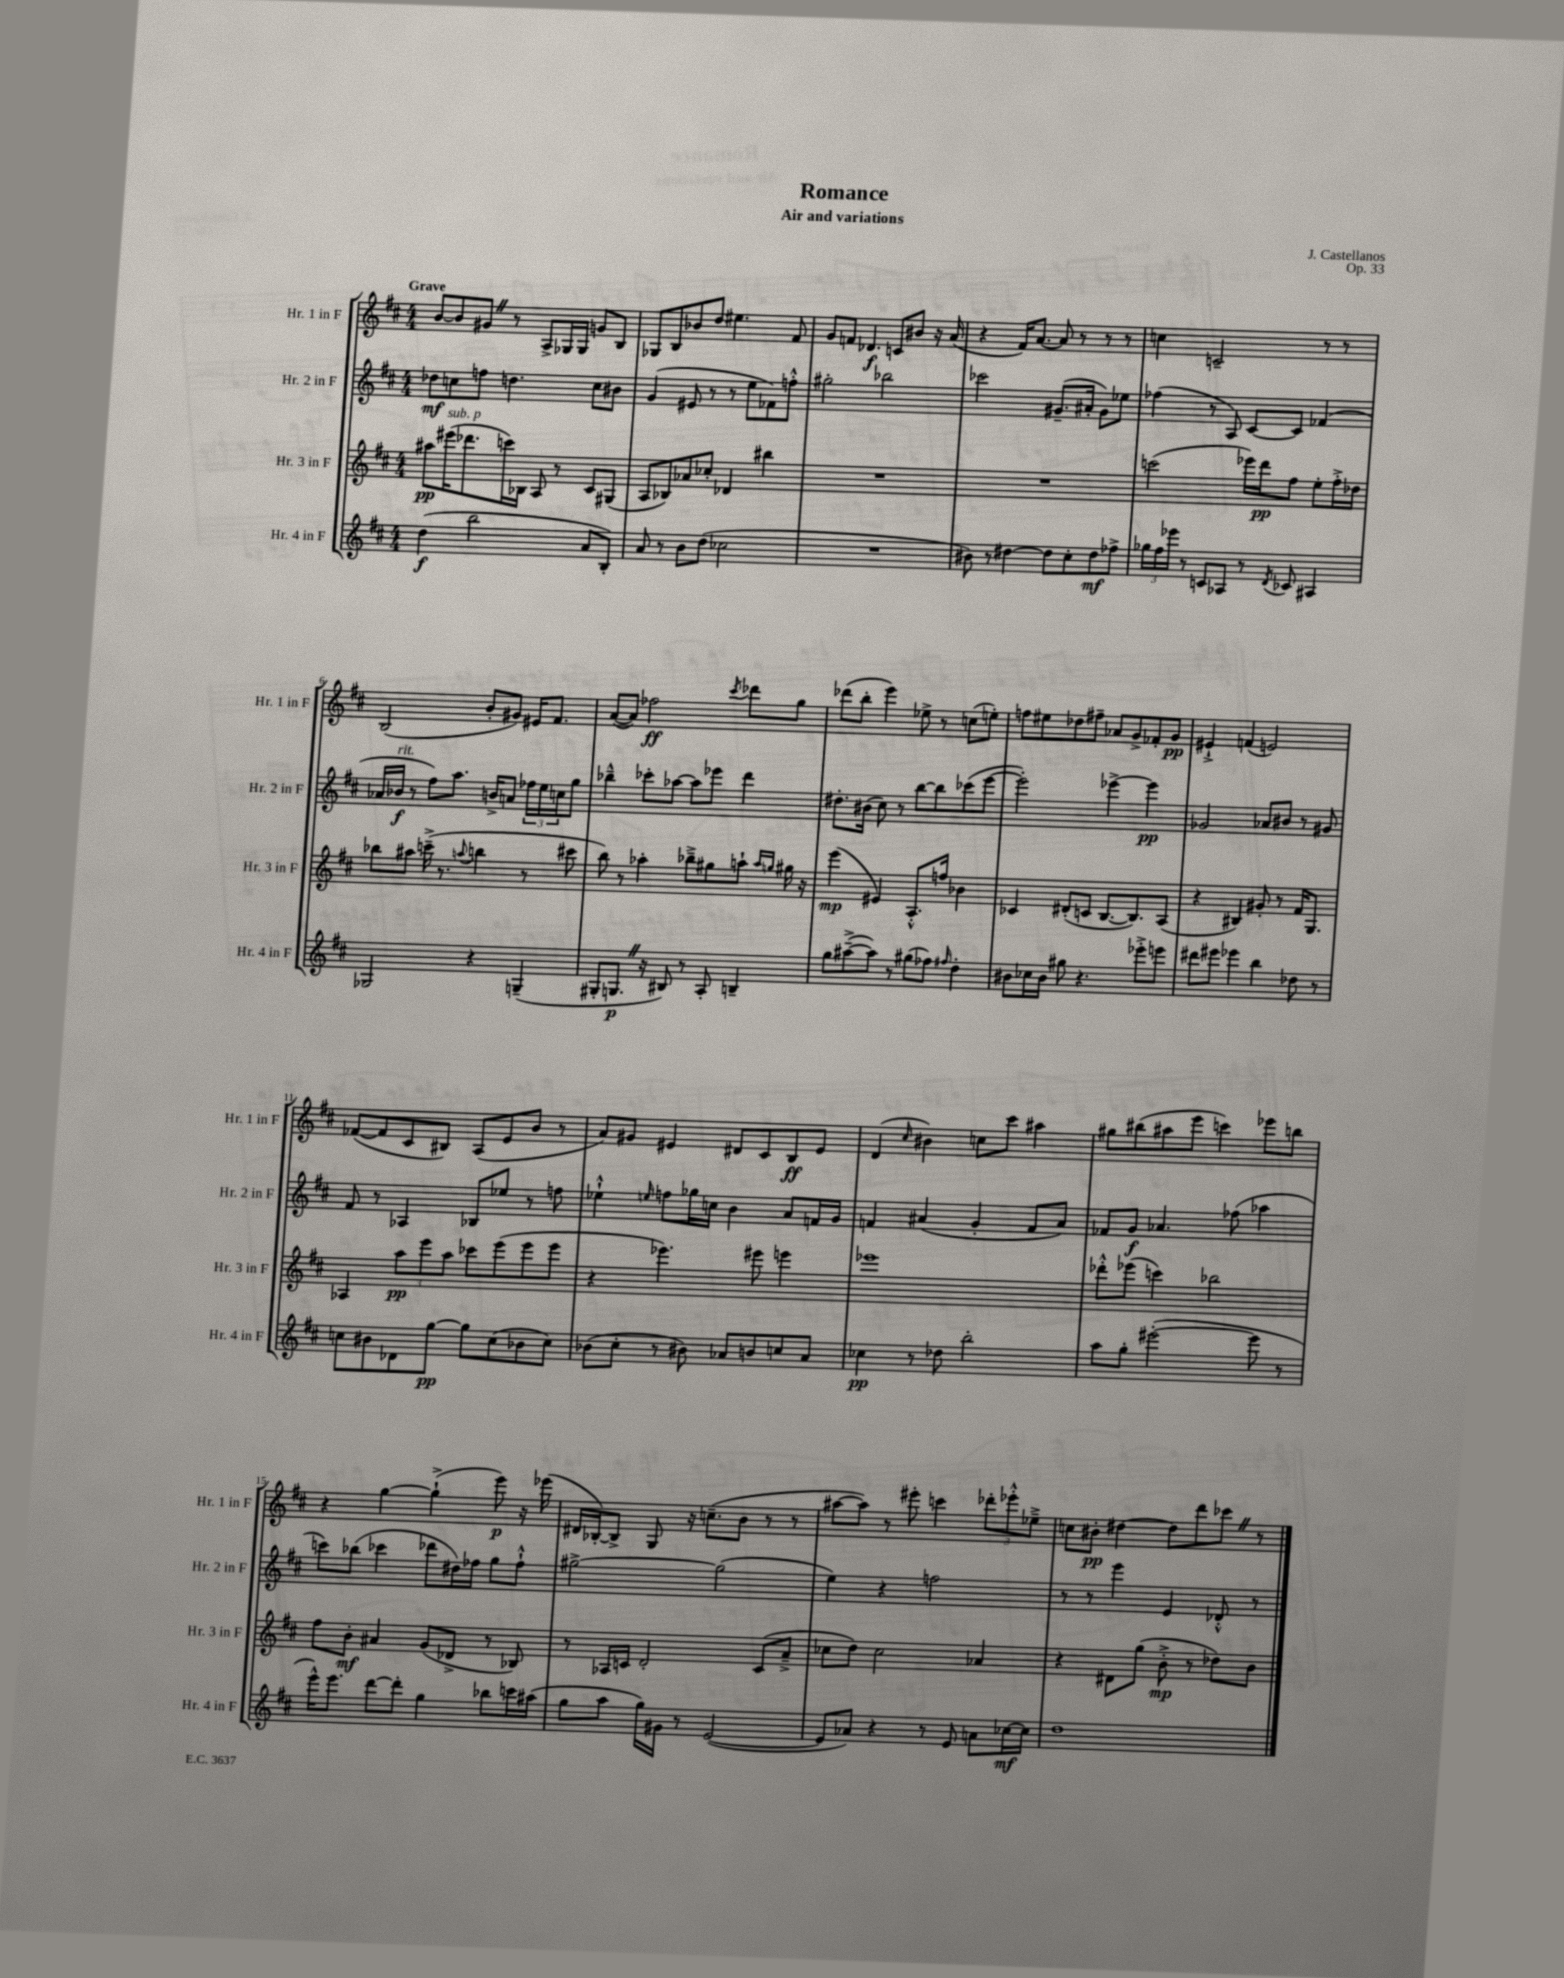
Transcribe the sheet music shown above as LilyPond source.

\header { title = "Romance" composer = "J. Castellanos" subtitle = "Air and variations" opus = "Op. 33" }
<<
\new StaffGroup <<
\new Staff = "s0" \with { instrumentName = "Hr. 1 in F" shortInstrumentName = "Hr. 1 in F" } {
    \clef treble \key d \major \numericTimeSignature \time 4/4 \tempo "Grave"
    b'8~ b'8 gis'8 \once \override BreathingSign.text = \markup { \musicglyph "scripts.caesura.straight" } \breathe r8 a8-> ges16 ges16 g'8 b8 |
    ges8 b8 bes'8 d''8 eis''4. fis'8 |
    g'8 f'8 des'4.\f c'8 bis'8 r16 a'16( |
    r4 fis'16) a'8.~ a'8 r8 r8 r8 |
    c''4 c'2-- r8 r8 |
    b2( b'8-. gis'8) eis'16 fis'8. |
    a'8~( a'8) fes''2\ff \acciaccatura { cis'''8 } des'''8 g''8 |
    des'''8( b''8-. e'''4) ees''8-> r8 c''8( e''8-.) |
    f''8 eis''8 des''8 fis''8-- aes'8 g'8-> fes'8-. g'8\pp |
    eis'4-!-> f'4( e'2) |
    fes'8~( fes'8 cis'8 bis8) a8( e'8 b'8 r8 |
    a'8) gis'8 eis'4 dis'8 cis'8 b8\ff eis'8 |
    d'4( \grace { cis''16 } bis'4) c''8 cis'''8 ais''4 |
    gis''8 bis''8( ais''8 e'''8 c'''4) ees'''8 b''8 |
    r4 g''4~ g''4-!->( e'''8\p) r16 ees'''16( |
    dis'16 bes16~-.) bes8-> g8 r16 c''8.--( b'8 r8 r8 |
    ais''8~ ais''8) r8 eis'''8-. c'''4 \tuplet 3/2 { des'''8-. ees'''8-.-^ ees''8---> } |
    c''8 bis'8-.\pp dis''4~ dis''8 d'''8 ces'''8 \once \override BreathingSign.text = \markup { \musicglyph "scripts.caesura.straight" } \breathe r8 \bar "|." |
}
\new Staff = "s1" \with { instrumentName = "Hr. 2 in F" shortInstrumentName = "Hr. 2 in F" } {
    \clef treble \key d \major \numericTimeSignature \time 4/4
    des''8\mf c''8 f''8 d''4. c''8 bis'8 |
    g'4( eis'8 r8 r8 e''8 fes'8) f''8-.-^ |
    gis''2-. bes''2 |
    ces'''2 gis'8.--( ais'16-. gis'8) ees''8 |
    fes''4( r8 a8) cis'8~ cis'8 fes'4( |
    aes'16 bes'16\f^\markup { \italic "rit." } r8 fis''8) a''8. b'16-> a'8 \tuplet 3/2 { fes''16 e''16 c''16 } g''8 |
    bes''4---^ ces'''8-. aes''8~ aes''8 ees'''8 d'''4 |
    dis''8.-. bis'16( cis''8) r8 b''8~ b''8 ces'''8( e'''8~ |
    e'''2-.) ees'''4~-> ees'''4\pp |
    ges'2 aes'8 bis'8 r8 gis'8 |
    fis'8 r8 aes4 bes8 ees''8 r8 f''8 |
    ees''4-!-^ \grace { e''16 } f''8 ges''16 c''16 b'4 a'8 f'16 g'16 |
    f'4 ais'4( g'4-. f'8 ais'8) |
    fes'8 g'8\f aes'4. fes''8( aes''4 |
    c'''8) bes''8( ces'''4 des'''8 dis''16) fes''16 g''8 fes''8-!-^ |
    gis''2~-> gis''2( |
    e''4) r4 f''2 |
    r8 r8 e'''4 e'4 des'8-.-^ r8 \bar "|." |
}
\new Staff = "s2" \with { instrumentName = "Hr. 3 in F" shortInstrumentName = "Hr. 3 in F" } {
    \clef treble \key d \major \numericTimeSignature \time 4/4
    ais''8\pp eis'''16^\markup { \italic "sub. p" }( des'''8. c'''16) bes16 a8 r8 cis'8 gis8( |
    a8 bes8) aes'8 ces''8-. des'4 bis''4 |
    R1 |
    R1 |
    c'''2( ees'''16) d'''16\pp fis''8 e''8-. fis''16-.-> des''16 |
    bes''8 ais''8 c'''16--->( r8. \appoggiatura { a''8 } b''4 r8 cis'''8 |
    b''8) r8 aes''4-. bes''8---> gis''8 a''8-! \grace { a''16 g''16 } gis''16 r16 |
    e'''4\mp( eis'4) a8.-.-^ f''16 bes'4 |
    ces'4 dis'8-.( c'8 b8.~ b8.) a8( |
    r4 bis4) gis'8-. r8 fis'16 g8. |
    aes4 \tuplet 3/2 { a''8\pp e'''8 a''8 } ces'''8 e'''8( e'''8 e'''8 |
    r4 ees'''4.) eis'''8 e'''4 |
    ees'''1 |
    des'''8-.-^ ees'''8( c'''4) bes''2 |
    fis''8 b'8-.\mf ais'4 g'8( des'8-> r8 bes8) |
    r8 aes16 c'16 d'2-. c'8( a'8---> |
    ces''8 d''8) ces''2 aes'4 |
    r4 dis'8 g''8( b'8-.->\mp r8 des''8) b'8 \bar "|." |
}
\new Staff = "s3" \with { instrumentName = "Hr. 4 in F" shortInstrumentName = "Hr. 4 in F" } {
    \clef treble \key d \major \numericTimeSignature \time 4/4
    d''4\f( b''2 a'8 b8-.) |
    a'8 r8 b'8 d''8( ces''2 |
    R1 |
    bis'8) r8 dis''4~ dis''8 cis''8-. dis''8\mf fes''8-> |
    \tuplet 3/2 { ges''16 fis''16 ees'''16 } r8 c'8 aes8 r8 \acciaccatura { d'8 } ces'8 ais4 |
    ges2 r4 g4--( |
    gis8-. g8.\p \once \override BreathingSign.text = \markup { \musicglyph "scripts.caesura.straight" } \breathe r16 bis8) r8 a8-. b4-- |
    g''8 ais''8~--->( ais''8) r8 gis''8( fes''8) \grace { fis''16 } d''4-. |
    bis'8 ces''16 bis'16 gis''8 r4. ees'''8-.-> e'''8 |
    dis'''8 eis'''8 ees'''4 b''4 des''8 r8 |
    c''8 bis'8 des'8 g''8~\pp g''8 c''8( bes'8 c''8) |
    bes'8( cis''8-. r8 bis'8) aes'8 b'8 c''8 aes'8 |
    ces''4\pp r8 des''8 b''2-. |
    a''8 g''8-. eis'''2~-.( eis'''8 r8 |
    e'''16-^) e'''8. d'''8~ d'''8-. g''4 bes''8 c'''16 ais''16( |
    g''8 a''8 g''16) gis'16 r8 e'2~( |
    e'8 aes'8) r4 r8 e'8 a'8 ces''16~\mf ces''16 |
    d''1 \bar "|." |
}
>>
>>
